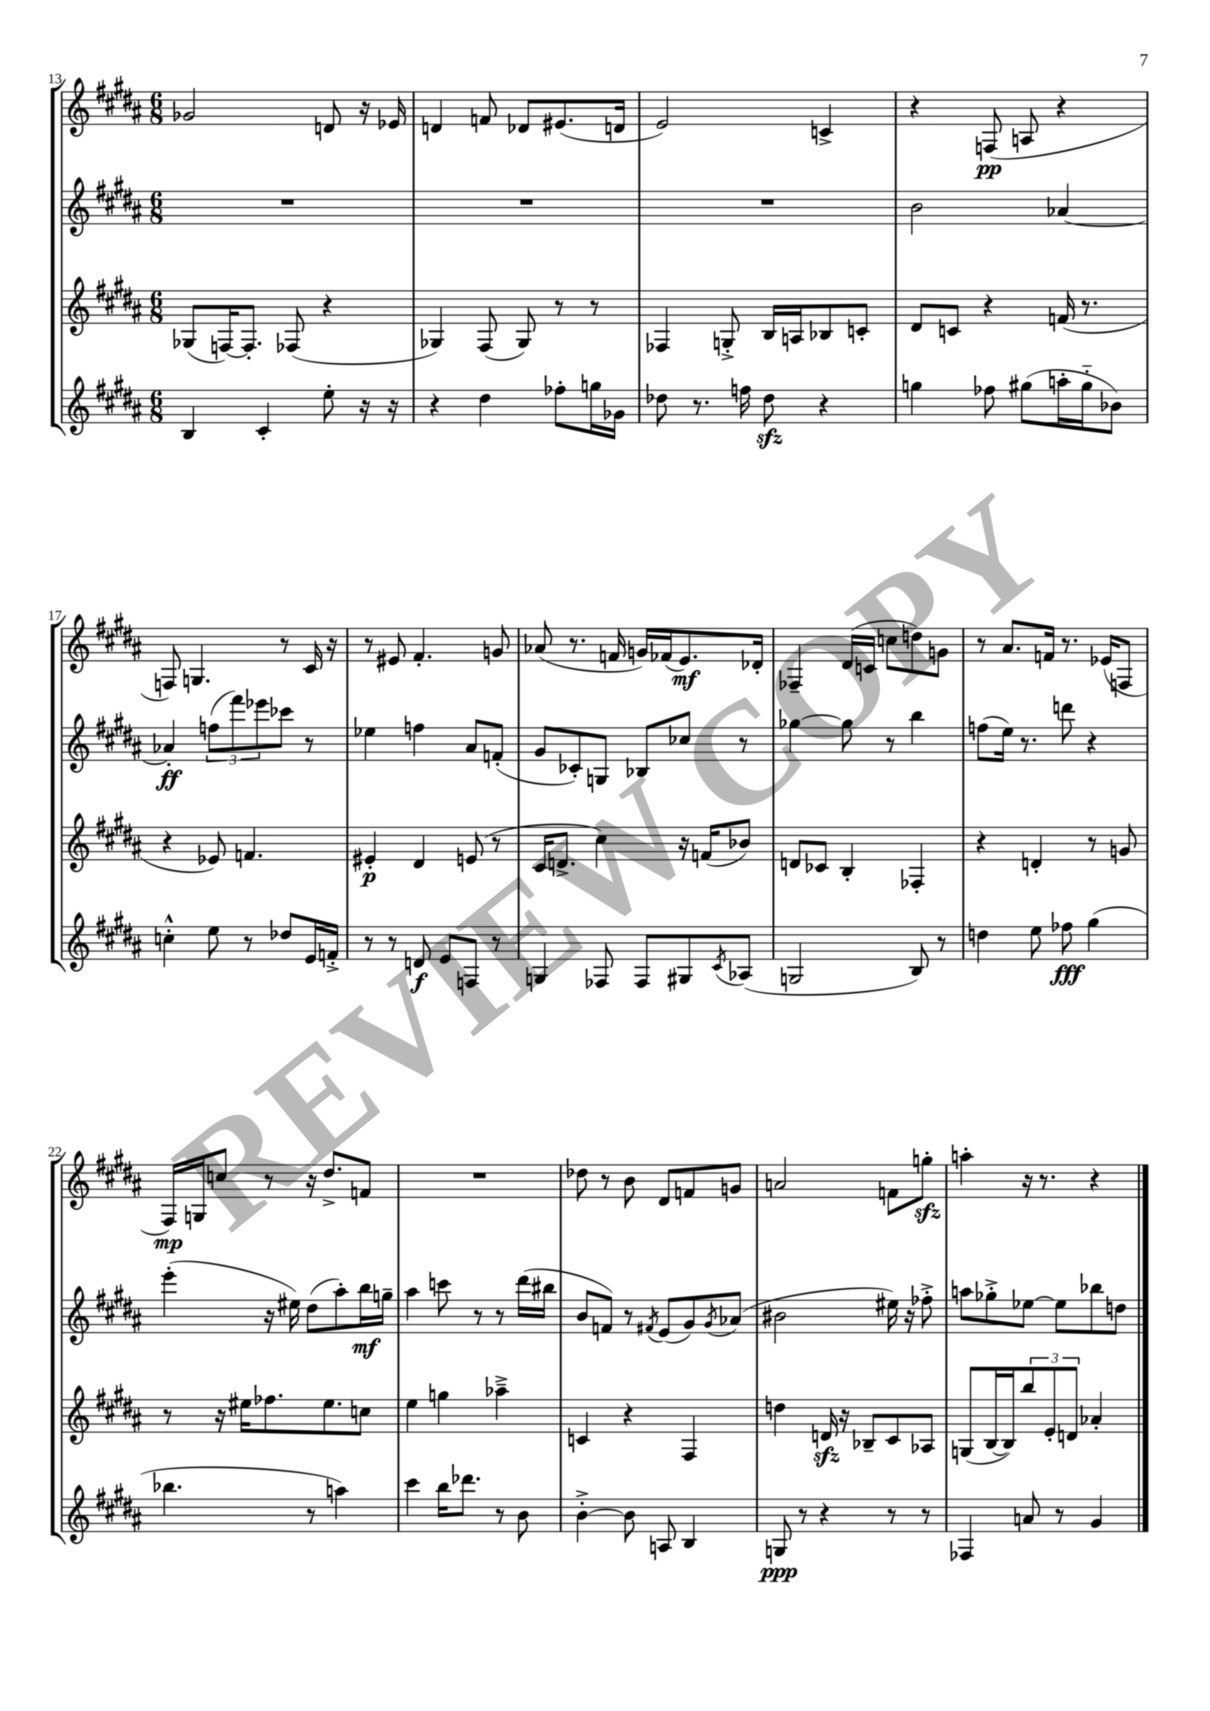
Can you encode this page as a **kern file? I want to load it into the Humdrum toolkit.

**kern	**kern	**kern	**kern
*staff4	*staff3	*staff2	*staff1
*clefG2	*clefG2	*clefG2	*clefG2
*k[f#c#g#d#a#]	*k[f#c#g#d#a#]	*k[f#c#g#d#a#]	*k[f#c#g#d#a#]
*M6/8	*M6/8	*M6/8	*M6/8
4B/	(8G-/L	2.r	2g-/
.	[16F/K)	.	.
.	8.F'/]J	.	.
4c#'/	.	.	.
.	(8F-/	.	.
8ee'\	4r	.	8d/
16r	.	.	16r
16r	.	.	16e-/
=	=	=	=
4r	4G-/)	2.r	4d/
4dd#\	(8F#/	.	8f/
.	8G-/)	.	8d-/L
8ff-'\L	8r	.	(8.e#/
16gg\L	8r	.	.
16g-\JJ	.	.	16d/Jk
=	=	=	=
8dd-\	4F-/	2.r	2e/)
8.r	.	.	.
.	8G'^/	.	.
16ff\	.	.	.
8dd-\	16B/LL	.	.
.	16A/J	.	.
4r	8B-/	.	4c^/
.	8c'/J	.	.
=	=	=	=
4gg\	8d#/L	2b\	4r
.	8c/J	.	.
8ff-\	4r	.	(8F/
(8gg#\L	.	.	8A/
16aa'\L	(16f/	[4a-/	4r
16gg#'~\J	8.r	.	.
8b-\J)	.	.	.
=	=	=	=
4cc'^^\	4r	4a-'/]	8F/)
.	.	.	4.G/
8ee\	8e-/)	(12ff\L	.
.	.	12fff#\)	.
8r	4.f/	.	.
.	.	12eee-\	.
8dd-/L	.	8ccc-\J	8r
16e/L	.	8r	16c#/
16f'^/JJ	.	.	16r
=	=	=	=
8r	4e#'/	4ee-\	8r
8r	.	.	8e#/
8d/	4d#/	4ff\	4.f#'/
8e/L	.	.	.
8F/J	(8e/	8a#/L	.
8r	8r	(8f'/J	8g/
=	=	=	=
4G/	16c#/LK	8g#/L	(8a-/
.	8.d^/J	.	.
.	.	8c-'/)	8.r
8F-/	4cc#\)	8G/J	.
.	.	.	16f/
8F-/L	.	8B-/L	16g/LL)
.	.	.	(16f-/J
8G#/	16r	8cc-/J	8.e/)
.	(16f/LK	.	.
8qc#/	.	.	.
(8A-/J	8b-/J)	8r	.
.	.	.	16d-'/Jk
=	=	=	=
2G/	8d/L	[4gg-\	4F-~/
.	8c-/J	.	.
.	4B'/	8gg-\]	(16d#/LL
.	.	.	16c/JJ
.	.	8r	8cc\L
8B/)	4F-'/	4bb\	8dd\)
8r	.	.	8g\J
=	=	=	=
4dd\	4r	(8ff\L	8r
.	.	16ee\Jk)	8.a#/L
.	.	8.r	.
8ee\	4d'/	.	.
.	.	.	16f/Jk
8ff-\	.	8ddd\	8.r
(4gg#\	8r	4r	.
.	.	.	(16e-/LK
.	8g/	.	8F/J
=	=	=	=
4.bb-\	8r	(4eee'\	16F#/LL)
.	.	.	16G/J
.	16r	.	8cc/J
.	16ee#\LK	.	.
.	8.ff-\	16r	8r
.	.	16ee#\)	.
8r	.	(8dd#\L	16r
.	8.ee#\	.	8.dd#^/L
4aa\)	.	8aa#'\)	.
.	8cc\J	16bb\L	8f/J
.	.	16gg~\JJ	.
=	=	=	=
4ccc#\	4ee\	4aa#\	2.r
16bb\LK	4gg\	8ccc\	.
8.ddd-\J	.	.	.
.	.	8r	.
8r	4aa-~^\	8r	.
8b\	.	(16ddd#\LL	.
.	.	16bb#\JJ	.
=	=	=	=
[4b'^\	4c/	8b/L	8dd-\
.	.	8f/J)	8r
8b\]	4r	8r	8b\
.	.	8qf#/	.
8A/	.	(8e/L	8d#/L
4B/	4F#/	8g#/)	8f/
.	.	8qg#/	.
.	.	(8a-/J	8g/J
=	=	=	=
8G/	4dd\	2b#\	2a/
8r	.	.	.
4r	16d/	.	.
.	16r	.	.
.	8B-~/L	.	.
8r	8c#/	16ee#\)	8f\L
.	.	16r	.
8r	8A-/J	8ff-'^\	8gg'\J
=	=	=	=
4F-/	(8G/L	8aa\L	4aa'\
.	[16B/L	8gg-'^\	.
.	16B/]J)	.	.
8a/	12bb/	[8ee-\J	16r
.	.	.	8.r
.	12e'/	.	.
8r	.	8ee-\]L	.
.	12d/J	.	.
4g#/	4a-'/	8bb-\	4r
.	.	8dd\J	.
==	==	==	==
*-	*-	*-	*-
